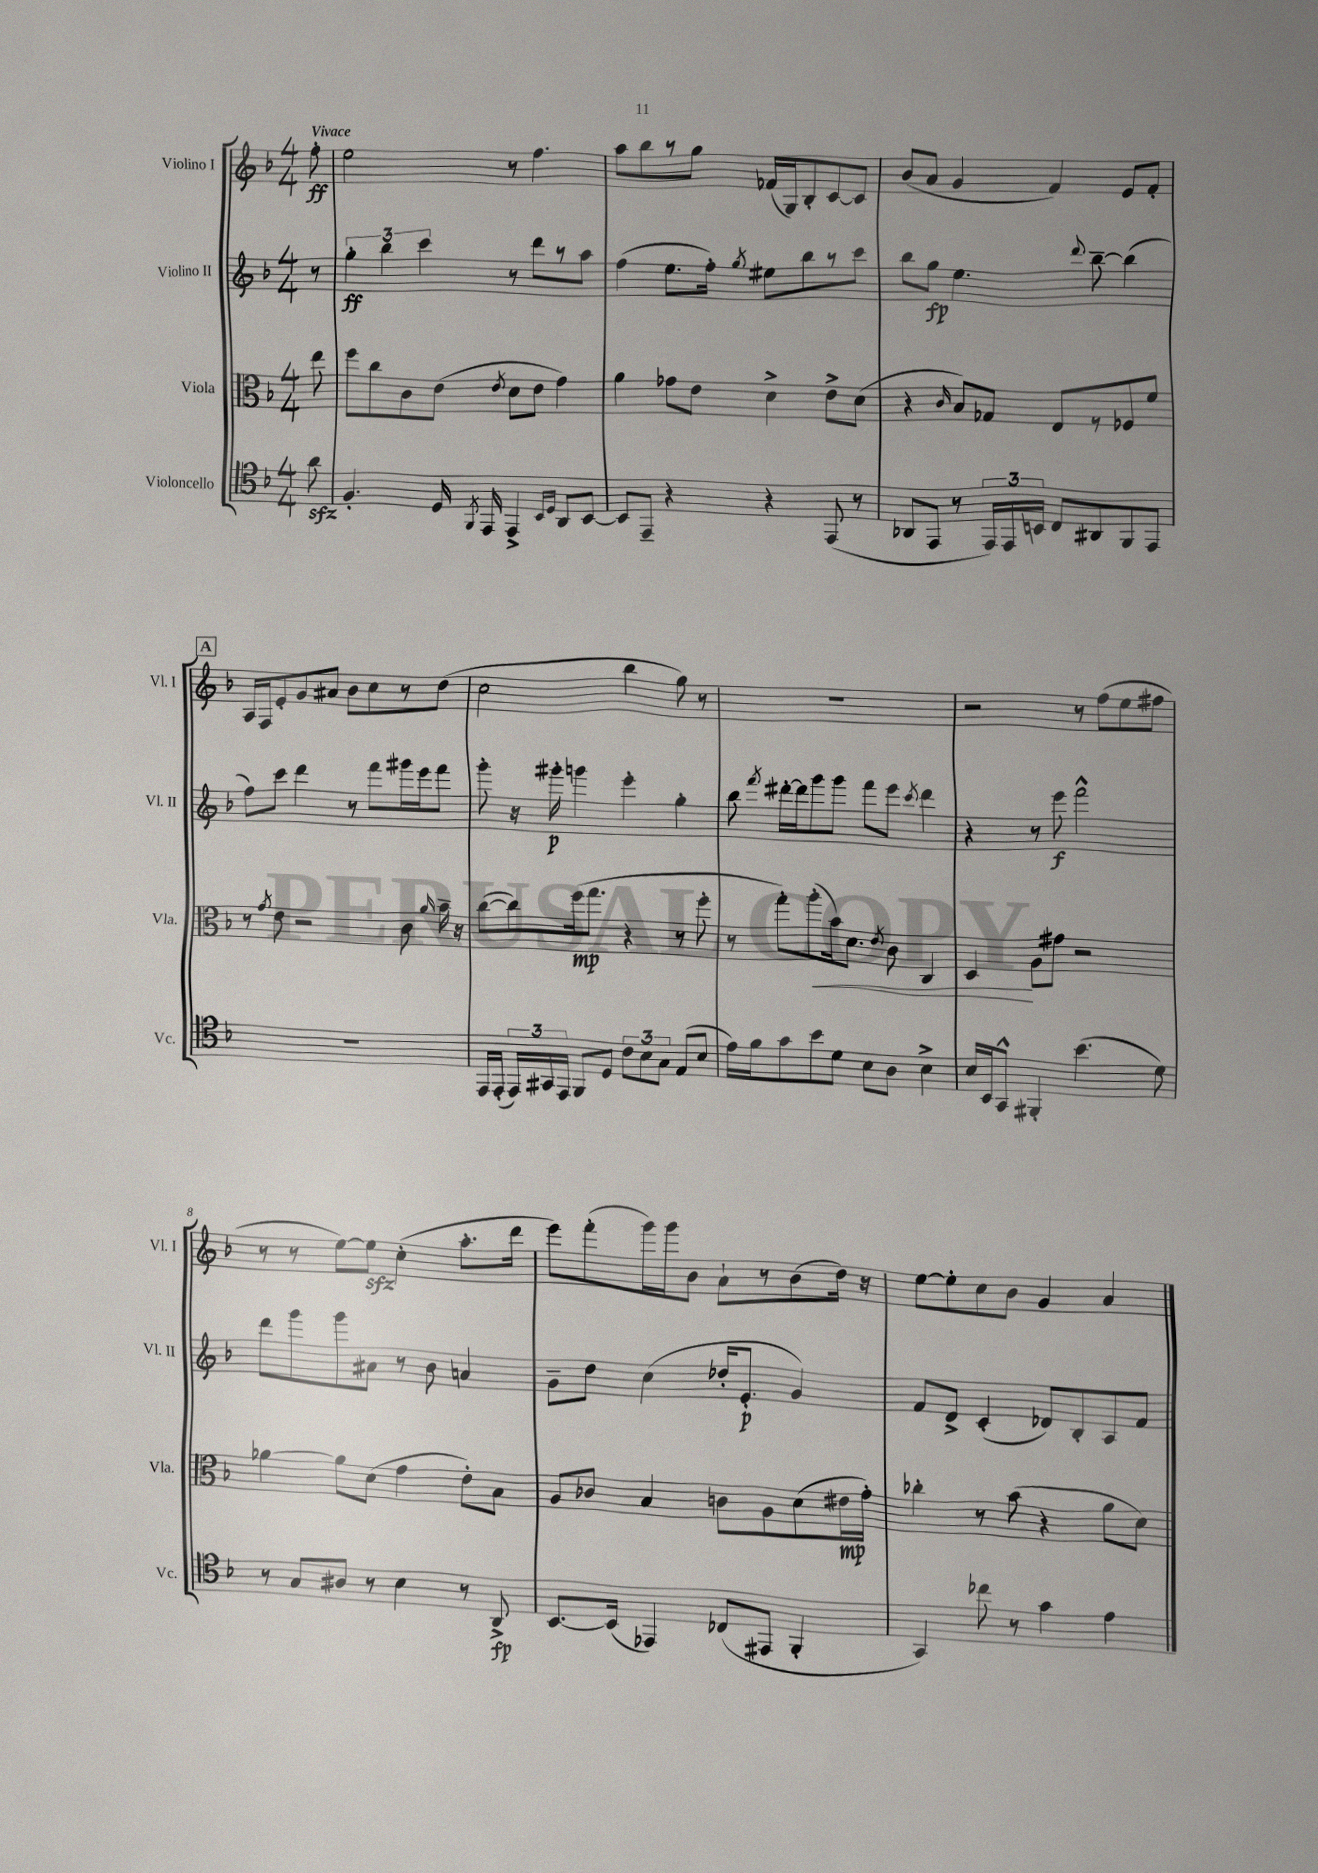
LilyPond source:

<<
\new StaffGroup <<
\new Staff = "s0" \with { instrumentName = "Violino I" shortInstrumentName = "Vl. I" } {
    \clef treble \key f \major \numericTimeSignature \time 4/4 \partial 8 \tempo "Vivace"
    \autoBeamOff f''8-.\ff |
    e''2 r8 f''4. |
    a''8[ bes''8 r8 g''8] fes'16[( g16) bes8-. c'8~ c'8] |
    bes'8[( a'8] g'4 f'4) e'8[ f'8]-. |
    \mark \markup { \box "A" } a16[ f16 e'8-. g'8 ais'8] bes'8[ c''8 r8 d''8]( |
    c''2 bes''4 g''8) r8 |
    R1 |
    r2 r8 f''8[( e''8 fis''8] |
    r8 r8 e''8[~) e''8]\sfz c''4-.( a''8.[-. d'''16] |
    e'''8[) f'''8-.( g'''16) g'''16 bes'8] a'8[-! r8 bes'8( d''16]) r16 |
    e''8[~ e''8-. c''8 bes'8] g'4 a'4 \bar "|." |
}
\new Staff = "s1" \with { instrumentName = "Violino II" shortInstrumentName = "Vl. II" } {
    \clef treble \key f \major \numericTimeSignature \time 4/4 \partial 8
    \autoBeamOff r8 |
    \tuplet 3/2 { g''4-.\ff bes''4 c'''4 } r8 d'''8[ r8 a''8] |
    f''4( e''8.[ f''16]-.) \acciaccatura { g''8 } eis''8[ bes''8 r8 c'''8] |
    bes''8[ g''8]\fp e''4. \appoggiatura { d'''8 } bes''8~-- bes''4( |
    \mark \markup { \box "A" } f''8[) c'''8] d'''4 r8 f'''8[ gis'''16 e'''16 f'''8] |
    g'''8-. r16 gis'''16-.\p g'''4 e'''4-. g''4-. |
    bes''8 \acciaccatura { f'''8 } dis'''16[~-. dis'''16 g'''8 g'''8] f'''8[ e'''8] \acciaccatura { c'''8 } dis'''4 |
    r4 r8 e'''8\f f'''2-^ |
    d'''8[ g'''8 g'''8 ais'8] r8 bes'8 a'4 |
    g'8[-- d''8] c''4( des''16[-. e'8.]-.\p g'4) |
    f'8[ d'8]-> c'4-.( des'8[) bes8-. a8 f'8] \bar "|." |
}
\new Staff = "s2" \with { instrumentName = "Viola" shortInstrumentName = "Vla." } {
    \clef alto \key f \major \numericTimeSignature \time 4/4 \partial 8
    \autoBeamOff e''8 |
    f''8[ c''8 c'8 e'8]( \acciaccatura { e'8 } d'8[ e'8] g'4) |
    a'4 ges'8[ e'8] d'4-> e'8[-> d'8]( |
    r4 \grace { c'16 } bes8[) ges8] e8[ r8 fes8 f'8] |
    \mark \markup { \box "A" } r8 \acciaccatura { g'8 } e'8 r2 c'8 \grace { a'16 } bes'16-- r16 |
    c''8[~( c''8) f''16\mp( g''8.] r4 r8 f''8-. |
    r8 g''8[-.) a''8-.\<( bes'16) d'8.] \acciaccatura { e'8 } c'8 c4 |
    d4\! a8[ gis'8] r2 |
    aes'4~ aes'8[ d'8]( g'4 e'8[-.) bes8] |
    a8[ ces'8] bes4 c'8[ a8 d'8( eis'16\mp g'16]-.) |
    ces''4-. r8 bes'8( r4 a'8[ d'8]) \bar "|." |
}
\new Staff = "s3" \with { instrumentName = "Violoncello" shortInstrumentName = "Vc." } {
    \clef tenor \key f \major \numericTimeSignature \time 4/4 \partial 8
    \autoBeamOff a'8\sfz |
    f4.-. d16 \acciaccatura { f,8 } e,16 e,4-> \grace { bes,16[ d16] } a,8[ bes,8]~ |
    bes,8[ e,8]-- r4 r4 e,8( r8 |
    aes,8[ e,8] r8 \tuplet 3/2 { e,16[) e,16 b,16] } c8[ ais,8 f,8 e,8] |
    \mark \markup { \box "A" } R1 |
    e,16[ e,16]-.( \tuplet 3/2 { e,16[) gis,16 e,16] } f,8[ d8] \tuplet 3/2 { c'8[ bes8 g8] } e8[( bes8] |
    e'16[) f'16 g'8 bes'8 d'8] bes8[ a8] bes4-> |
    bes16[ bes,16 g,8]-^ fis,4-. bes'4.( d'8) |
    r8 g8[ ais8] r8 bes4 r8 a,8->\fp |
    bes,8.[~ bes,16]( ees,4) ces8[( eis,8] f,4-. |
    g,4) ces''8 r8 g'4 e'4 \bar "|." |
}
>>
>>
